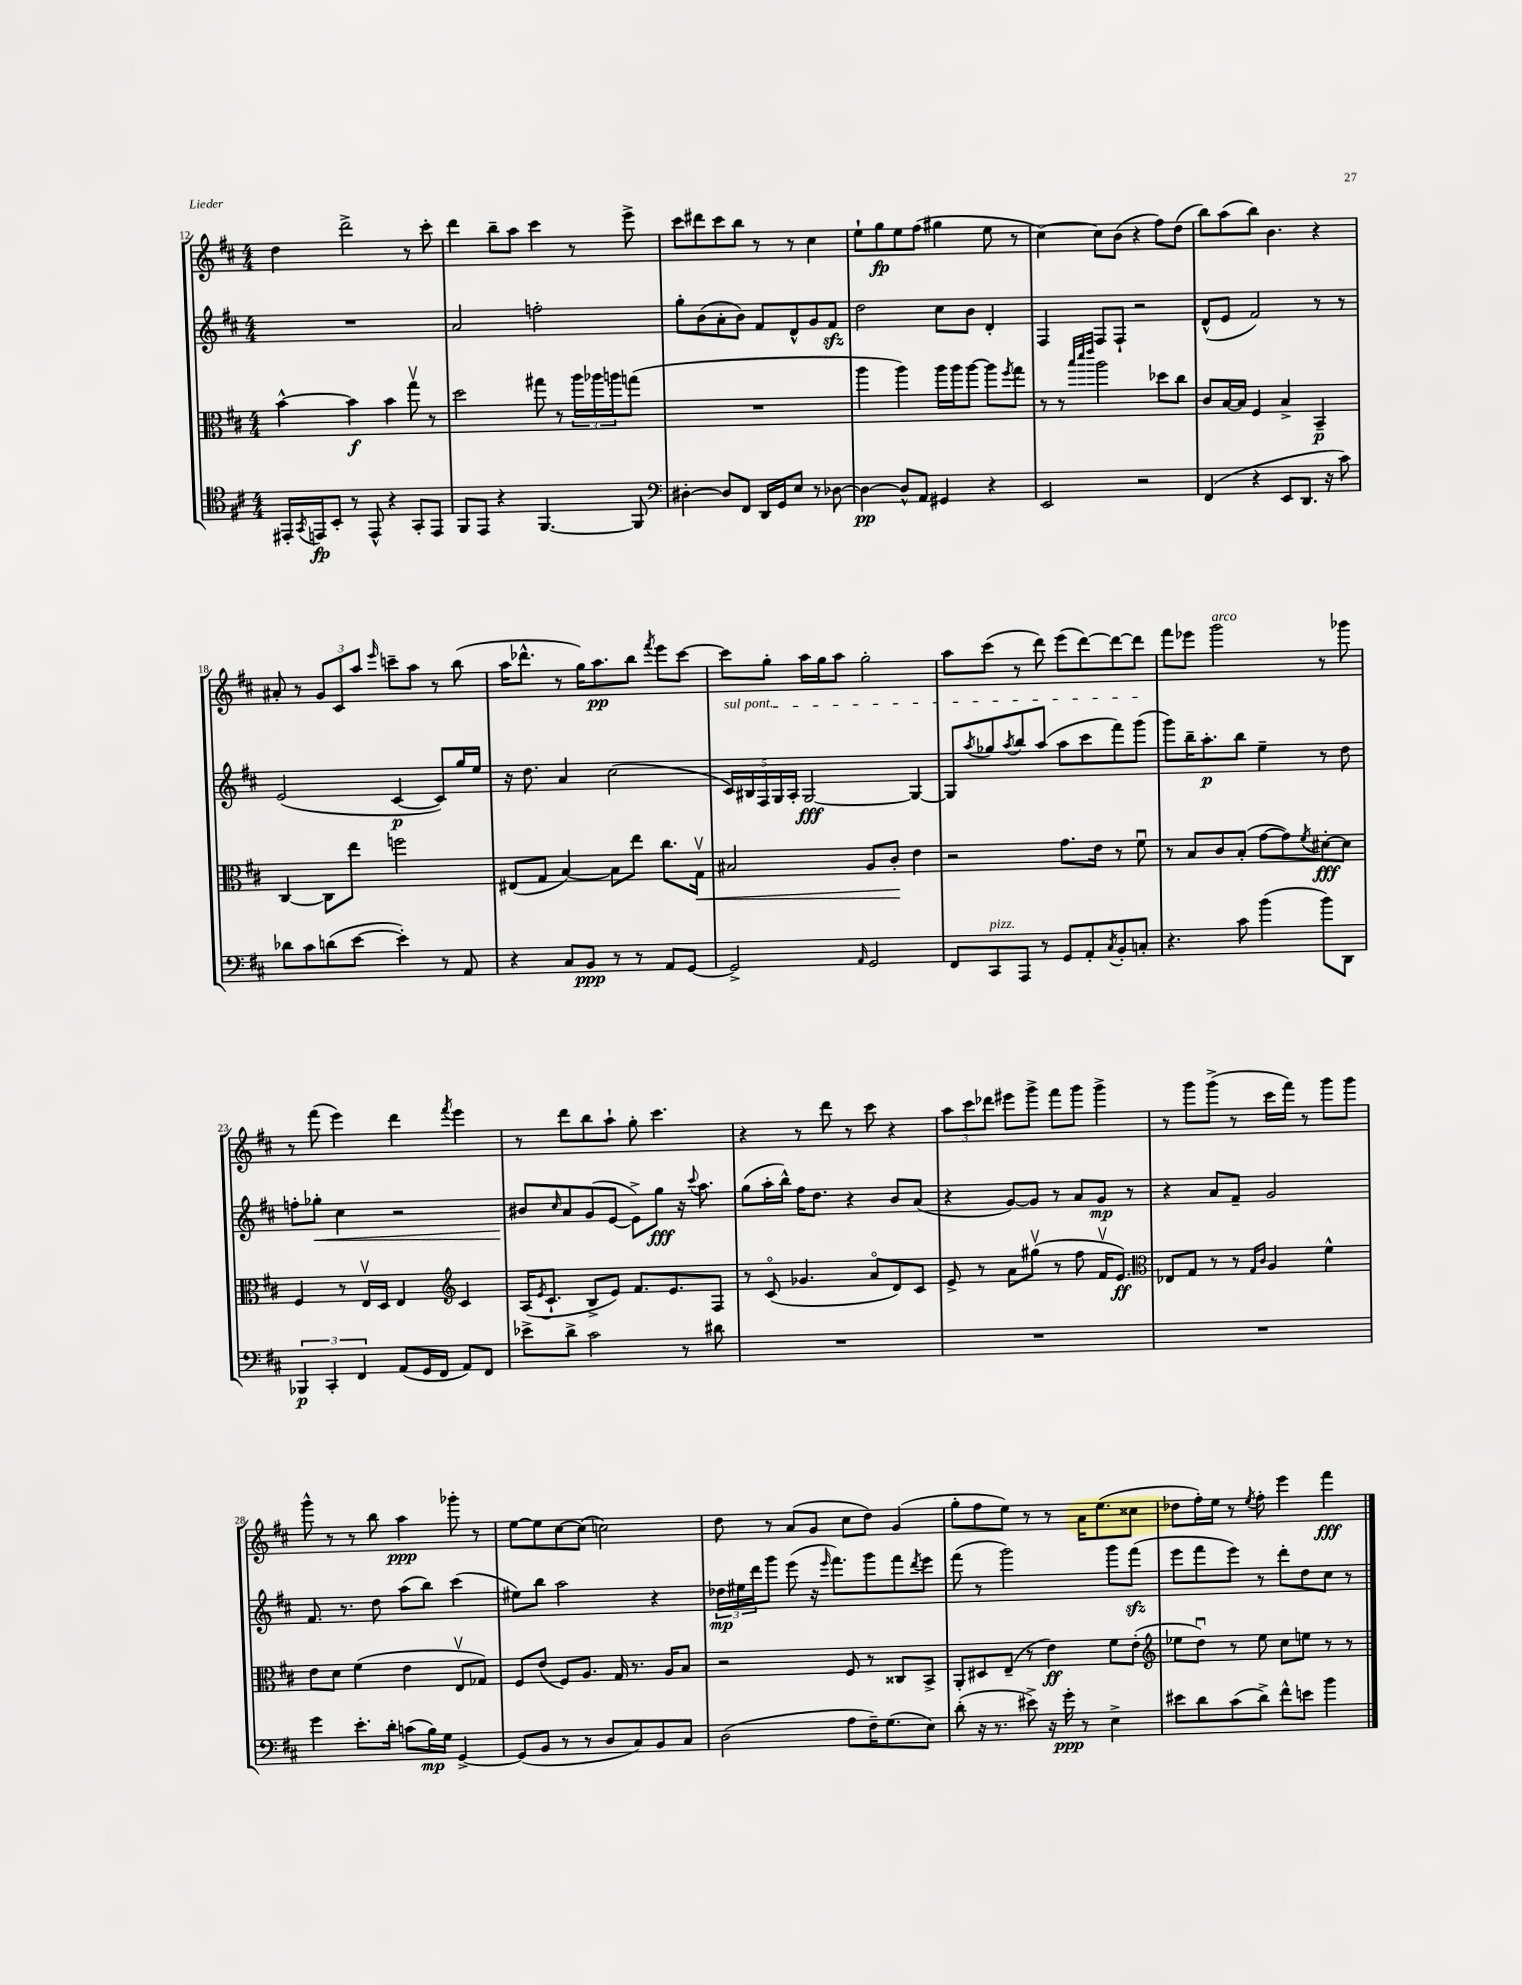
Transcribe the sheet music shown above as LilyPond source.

<<
\new StaffGroup <<
\new Staff = "s0" {
    \clef treble \key d \major \numericTimeSignature \time 4/4
    d''4 d'''2-> r8 cis'''8-. |
    d'''4 b''8-- a''8 cis'''4 r8 e'''8-> |
    cis'''8 dis'''8 cis'''8 b''8 r8 r8 cis''4 |
    e''8-! g''8\fp e''8 fis''8( gis''4 e''8 r8 |
    cis''4~) cis''8 b'8( r4 fis''8) d''8( |
    b''8) a''8( b''8) b'4. r4 |
    ais'8-. r8 \tuplet 3/2 { g'8 cis'8 a''8 } \grace { e'''16 } c'''8-- a''8 r8 b''8( |
    a''16 des'''8.-^ r8 g''16) a''8.\pp b''8 \acciaccatura { fis'''8 } e'''8 cis'''8~ |
    cis'''8 g''8-. a''16 g''16 a''8 g''2-. |
    a''8 cis'''8( r8 d'''8) e'''8( d'''8~) d'''8~ d'''8 |
    fis'''8 ees'''8 g'''2^\markup { \italic "arco" } r8 ges'''8 |
    r8 fis'''8( e'''4) d'''4 \acciaccatura { fis'''8 } e'''4 |
    r8 d'''8 b''8 a''8-! g''8-. cis'''4. |
    r4 r8 d'''8 r8 cis'''8 r4 |
    \tuplet 3/2 { a''8 cis'''8 des'''8 } eis'''8 g'''8-> fis'''8 g'''8 g'''4-> |
    r8 g'''8 g'''8->( r8 cis'''16 fis'''16) r8 g'''8 g'''8 |
    g'''8-^ r8 r8 b''8 a''4\ppp ges'''8-. r8 |
    e''8~ e''8 cis''8~ cis''8( c''2) |
    d''8 r8 a'8( g'8 cis''8 d''8) g'4( |
    g''8-. fis''8 e''8) r8 r8 a'16 e''8.( cisis''8 |
    des''8 fis''16-.) e''16 r8 \acciaccatura { e''8 } fis''8-. e'''4 fis'''4\fff \bar "|." |
}
\new Staff = "s1" {
    \clef treble \key d \major \numericTimeSignature \time 4/4
    R1 |
    a'2 f''2-. |
    g''8-. b'8( a'8-. b'8) fis'8 d'8-^ g'8 fis'8\sfz |
    d''2 cis''8 b'8 d'4-. |
    fis4 fis8 fis8-! r2 |
    d'8-^( e'8 fis'2) r8 r8 |
    e'2( cis'4~\p cis'8) g''16 e''16 |
    r16 d''8. a'4 cis''2( |
    \tuplet 5/4 { \once \override TextSpanner.bound-details.left.text = \markup { \italic "sul pont." } cis'16\startTextSpan) bis16 fis16 g16 a16-. } g2~\fff g4~ |
    g8 \acciaccatura { a''8 } ges''8 \acciaccatura { a''8 } b''8 a''8( a''8 cis'''8 fis'''8) g'''8\stopTextSpan( |
    g'''8) b''16-- a''8.-.\p b''8 e''4-- r8 d''8 |
    f''8-. ges''8-.\< cis''4 r2 |
    bis'8\! \grace { cis''16 } a'8 g'8( e'8~ e'8->) g''8\fff r16 \appoggiatura { cis'''8 } a''8. |
    g''8( a''16-. b''16-^) fis''16 d''8. r4 b'8 a'8( |
    r4 g'8~) g'8 r8 a'8 g'8\mp r8 |
    r4 a'8 fis'8-- g'2 |
    fis'8. r8. d''8 a''8( b''8) cis'''4( |
    eis''8) b''8 a''2 r4 |
    \tuplet 3/2 { des''16\mp eis''16 d'''16 } g'''8 e'''8( r16 \grace { e'''16 } fis'''8.) g'''8 fis'''8 \acciaccatura { d'''8 } e'''8 |
    fis'''8( r8 g'''2) g'''8 fis'''8\sfz( |
    e'''8 fis'''8 e'''8) r8 d'''8-. d''8 cis''8 r8 \bar "|." |
}
\new Staff = "s2" {
    \clef alto \key d \major \numericTimeSignature \time 4/4
    b'4~-^ b'4\f b'4 g''8\upbow r8 |
    d''2 gis''8 r8 \tuplet 3/2 { a''16 aes''16 a''16 } g''8( |
    R1 |
    a''4 a''4) a''16 a''16 a''8~ a''8 \acciaccatura { fis''8 } g''8 |
    r8 r8 \grace { b''32 d'''32 e'''32 } a''2 des''8 cis''8 |
    cis'8 b16~ b16 fis4 b4-> b,4--\p |
    cis4~ cis8 e''8 f''2 |
    eis8( g8 b4~) b8 e''8 cis''8. g16\upbow\< |
    bis2 a8 cis'8-.\! e'4 |
    r2 g'8. e'16 r8 fis'8\downbow |
    r8 b8 cis'8 b8-.( g'8~ g'8) \acciaccatura { fis'8 } dis'8~-.\fff dis'8 |
    fis4 r8 e16\upbow d16 e4 \clef treble cis'4 |
    a16( \acciaccatura { e'8 } cis'8.-! b8-> e'8) fis'8. e'8. fis8 |
    r8 cis'8\flageolet( ges'4. a'8\flageolet d'8) cis'8 |
    e'8-> r8 a'8 gis''8\upbow( r8 fis''8 fis'16\upbow e'8.\ff) |
    \clef alto ees8 g8 r8 r8 \grace { g16 cis'16 } a4 fis'4-^ |
    e'8 d'8 fis'4( e'4 e8\upbow ges8) |
    fis8 e'8( fis8) a8. g16 r8. a16 b8 |
    r2 fis8 r8 cisis8 b,8-> |
    a,8-. dis8 e8--( r8 e'4\ff) fis'8 e'8-.( |
    \clef treble ees''8 d''8\downbow) r8 ees''8 cis''8 e''8 r8 r8 \bar "|." |
}
\new Staff = "s3" {
    \clef tenor \key d \major \numericTimeSignature \time 4/4
    eis,16-. \acciaccatura { g,8 } e,16\fp b,8-. r8 e,8-^ r4 g,8-. e,8 |
    fis,8 e,8 r4 fis,4.~ fis,8 |
    \clef bass dis4~-. dis8 fis,8 d,16 g,16 e8 r8 des8~ |
    des4~\pp des8-^ a,8 gis,4 r4 |
    e,2 r2 |
    fis,4( r4 e,8 d,8. r16 cis'8) |
    des'8 cis'8 d'8( e'8~ e'4-.) r8 a,8 |
    r4 cis8 b,8\ppp r8 r8 a,8 g,8~ |
    g,2-> \grace { a,16 } g,2 |
    fis,8 cis,8^\markup { \italic "pizz." } a,,8 r8 g,8 a,8-. \acciaccatura { cis8 } b,8-. c8-. |
    r4. cis'8 b'4( b'8) d,8 |
    \tuplet 3/2 { bes,,4\p cis,4-. fis,4 } a,8( g,16 fis,16 a,8) fis,8 |
    ees'8-> d'8-> cis'2 r8 dis'8 |
    R1 |
    R1 |
    R1 |
    g'4 e'8.-. d'16-. c'8( b16\mp) g16 g,4~-> |
    g,8( b,8 r8 r8 d8 cis8) b,8 cis8 |
    d2( a8 fis16--) g8.( e8) |
    d'8-.( r16 r8. eis'8->) r16 g'16-.\ppp r8 e4-> |
    eis'8 d'8 cis'8( d'8->) fis'8-^ e'8 b'4 \bar "|." |
}
>>
>>
\layout { \context { \Score currentBarNumber = #12 } }
